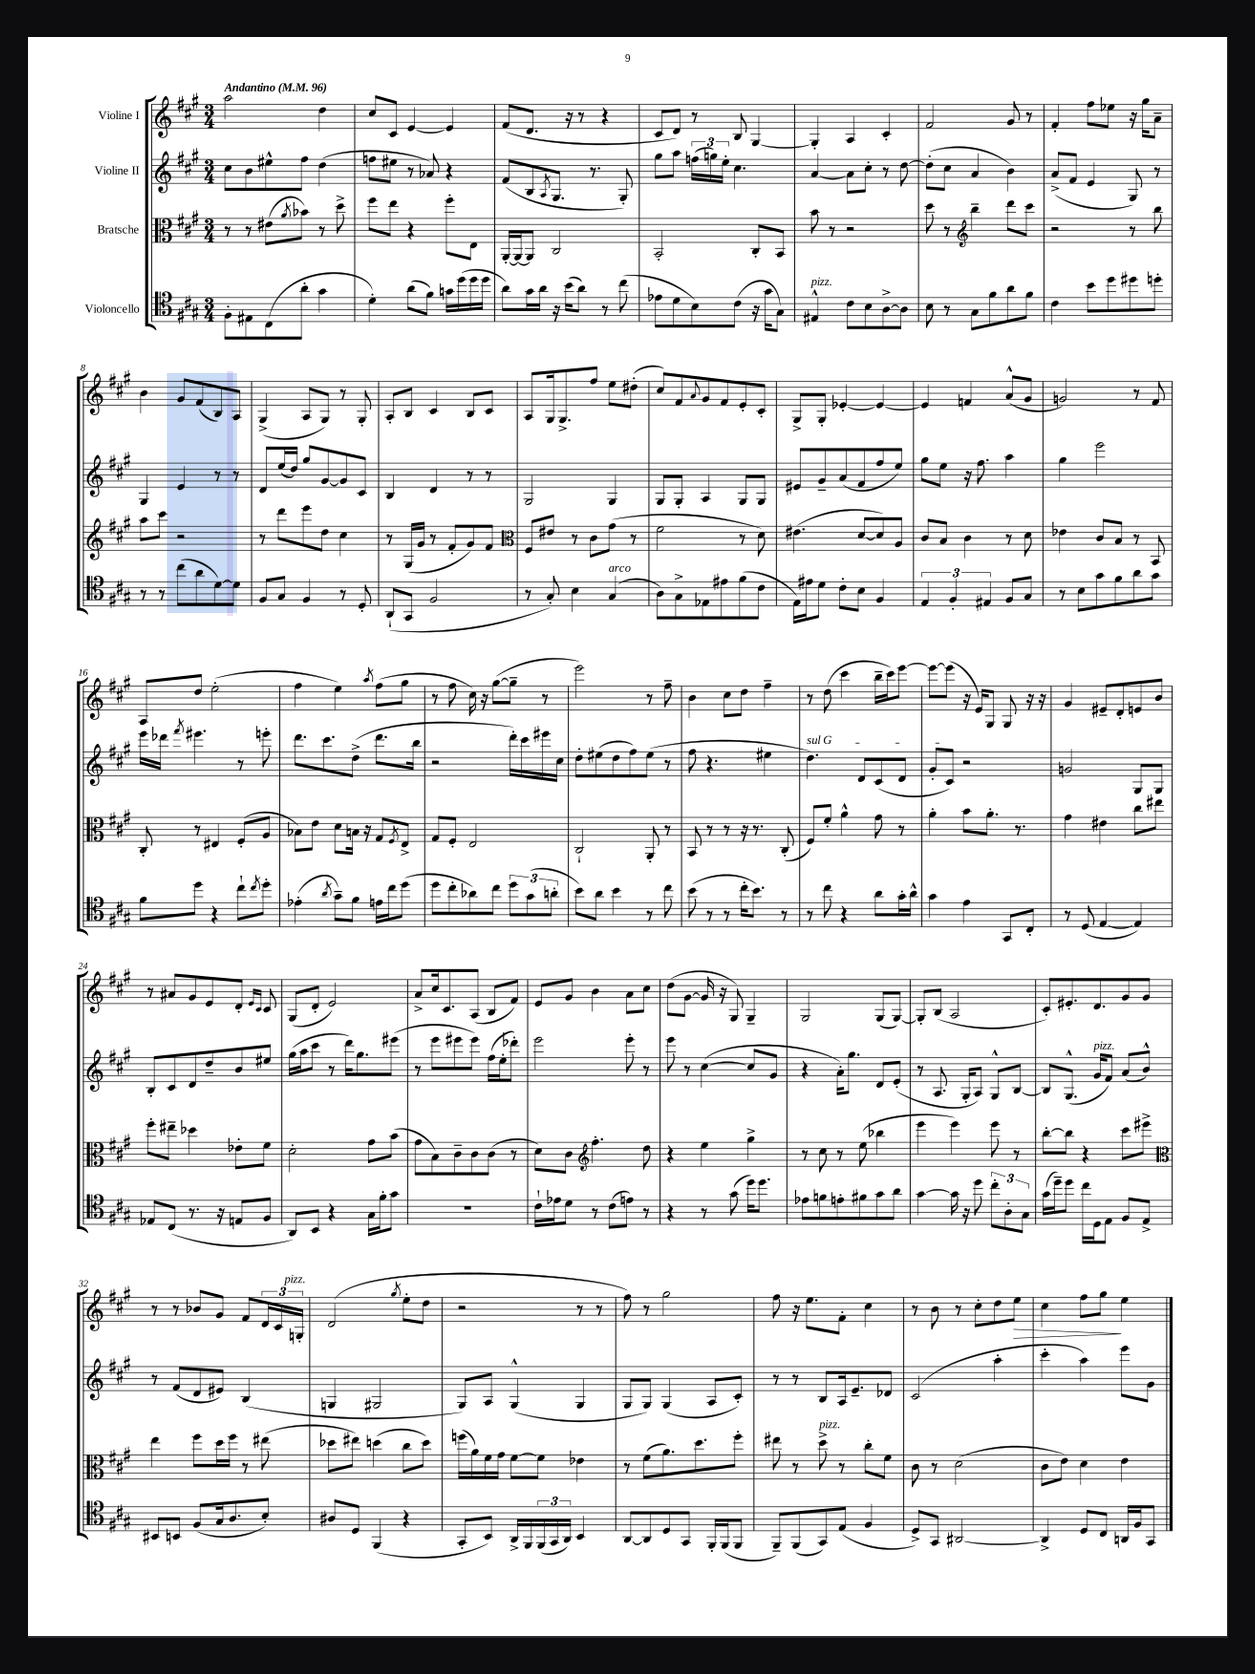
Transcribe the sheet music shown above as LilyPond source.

<<
\new StaffGroup <<
\new Staff = "s0" \with { instrumentName = "Violine I" } {
    \clef treble \key a \major \numericTimeSignature \time 3/4 \tempo "Andantino" 4 = 96
    a''2 d''4 |
    cis''8 cis'8 e'4~ e'4 |
    fis'8( d'8. r16 r8 r4 |
    cis'8 d'8) r8 b8 gis4~ |
    gis4-. a4 cis'4-. |
    fis'2 gis'8 r8 |
    fis'4-. fis''8 ees''8 r16 gis''16 a'8-- |
    b'4 gis'8 fis'8( b8) a8 |
    gis4->( a8 gis8) r8 gis8-. |
    a8-. b8 cis'4 b8 cis'8 |
    a8 gis16 gis8.-> fis''8 e''8 dis''8-.( |
    cis''8) fis'8 \appoggiatura { a'8 } gis'8 fis'8 e'8-. cis'8-. |
    gis8-> gis8-. ees'4~-. ees'4~ |
    ees'4 f'4 a'8-^( gis'8 |
    g'2) r8 fis'8 |
    a8 d''8 e''2-.( |
    fis''4 e''4) \acciaccatura { a''8 } fis''8( gis''8 |
    r8 fis''8 cis''16) r16 gis''8~( gis''8-- r8 |
    e'''2) r8 fis''8-- |
    b'4 cis''8 d''8 fis''4-- |
    r8 d''8( cis'''4 b''16-- cis'''16) e'''8~ |
    e'''8~ e'''8( r16 e'16) gis8 gis8 r16 r16 |
    gis'4 eis'8-- d'8-. e'8 b'8 |
    r8 ais'8 gis'8 e'8 d'8-. \grace { e'16 cis'16 } cis'8 |
    gis8( d'8-. e'2) |
    a'8-> cis''16 cis'8. a8( b8 fis'8) |
    e'8 gis'8 b'4 a'8 cis''8 |
    d''8( gis'8~ gis'16 r16 gis8) gis4-- |
    gis2 gis8( gis8~) |
    gis8-. b8( a2 |
    cis'8-.) eis'8.-. d'8. gis'8 gis'8 |
    r8 r8 bes'8 gis'8 fis'8 \tuplet 3/2 { d'16 cis'16 g16-.^\markup { \italic "pizz." } } |
    d'2( \acciaccatura { gis''8 } e''8-. d''8 |
    r2 r8 r8 |
    fis''8) r8 gis''2 |
    fis''8 r16 e''8. fis'8-. cis''4 |
    r8 b'8 r8 cis''8-. d''8 e''8\> |
    cis''4 fis''8 gis''8\! e''4 \bar "|." |
}
\new Staff = "s1" \with { instrumentName = "Violine II" } {
    \clef treble \key a \major \numericTimeSignature \time 3/4
    cis''8 b'8 eis''8-^ fis''8 d''4( |
    f''8 eis''8 r8 aes'8) r4 |
    fis'8( b8 \acciaccatura { a8 } gis8. r8. gis8-.) |
    gis''8 a''8 \tuplet 3/2 { f''16( g''16) e''16-. } cis''4. |
    a'4~ a'8 cis''8-. r8 d''8~ |
    d''8-.( cis''8 a'4 b'4) |
    a'8->( fis'8 e'4 gis8) r8 |
    gis4 e'4 r8 r8 |
    d'8 e''16( d''16) gis''8 gis'8~ gis'8 cis'8 |
    b4 d'4 r8 r8 |
    gis2 gis4 |
    gis8 gis8-. a4 gis8 gis8 |
    eis'8 gis'8-- a'8( fis'8 fis''8 e''8) |
    gis''8 e''8 r16 fis''8. a''4 |
    gis''4 e'''2 |
    e'''16 des'''16 \acciaccatura { fis'''8 } eis'''4. r8 e'''8-. |
    d'''8. cis'''8. d''8->( d'''8. b''16 |
    r2 d'''16-.) cis'''16 eis'''16 cis''16 |
    d''8-. eis''8( d''8 fis''8) eis''8( r8 |
    fis''8 r4. eis''4 |
    \once \override TextSpanner.bound-details.left.text = \markup { \italic "sul G" } d''4.\startTextSpan) d'8 cis'8( d'8 |
    gis'8-. cis'8\stopTextSpan) r2 |
    g'2 gis8 gis8 |
    b8-. cis'8 d'8 d''8-- b'8 eis''8 |
    gis''16( a''16 cis'''8 r8 d'''16) gis''8. eis'''8( |
    r8 e'''8 eis'''8 eis'''8) fis''16( e''16-. des'''8-.) |
    e'''2 e'''8-. r8 |
    e'''8 r8 cis''4~( cis''8 gis'8 |
    r4 a'16-.) gis''8. d'8 e'8-.( |
    r8 a8. gis16-. a8) gis8-^ b8~ |
    b8 gis8.-^( gis'16^\markup { \italic "pizz." } fis'8) a'8( b'8-^) |
    r8 fis'8( d'8 eis'8) b4( |
    g4 gis2 |
    gis8) a8 gis4-^( gis4 |
    gis8 gis8) gis4( a8 cis'8-.) |
    r8 r8 b8 a16 e'8.-- des'8 |
    cis'2( a''4-. |
    cis'''4-. a''4) e'''8 gis'8 \bar "|." |
}
\new Staff = "s2" \with { instrumentName = "Bratsche" } {
    \clef alto \key a \major \numericTimeSignature \time 3/4
    r8 r8 eis'8( \acciaccatura { a'8 } bes'8) r8 d''8-> |
    fis''8 e''8 r4 fis''8-. e8 |
    a,16~-. a,16~ a,8 cis2 |
    b,2-. cis8-. b,8 |
    b'8 r8 r2 |
    d''8 r8 \clef treble b''4-- d'''8 cis'''8 |
    r2 r8 b''8 |
    a''8 cis'''8 r2 |
    r8 d'''8 e'''8 d''8 cis''4 |
    r8 gis16( gis'16 r8 fis'8-. gis'8) fis'8 |
    \clef alto fis8 eis'8 r8 cis'8 gis'8( r8 |
    fis'2 r8 d'8) |
    eis'4.( d'8~ d'8) a8 |
    cis'8 b8 cis'4 r8 d'8 |
    ees'4 cis'8 b8 r8 b,8 |
    cis8-. r8 eis4 fis8-.( a8 |
    bes8) e'8 d'8 b16 r16 gis8 \acciaccatura { fis8 } e8-> |
    gis8 fis8-. e2 |
    cis2-! a,8-. r8 |
    b,8 r8 r8 r16 r8. cis8-.( |
    fis8) fis'8-. a'4-^ gis'8 r8 |
    a'4-. b'8 a'8.-. r8. |
    gis'4 eis'4 cis''8 eis''8 |
    fis''8-. eis''8-- des''4 ees'8-. fis'8 |
    d'2-. gis'8 b'8( |
    gis'8 b8) cis'8-- cis'8 cis'8( r8 |
    d'8) cis'8 \clef treble fis''4.-. d''8 |
    r4 e''4 gis''4-> |
    r8 cis''8 r8 e''8( bes''4 |
    e'''4 e'''4) e'''8 r8 |
    b''8~-. b''8 r4 cis'''8 eis'''8-> |
    \clef alto e''4 fis''8 d''16 fis''16 r8 eis''8( |
    des''8 eis''8) d''4( cis''8 d''8) |
    f''16( a'16) fis'16 gis'16 fis'8~ fis'8 ees'4 |
    r8 fis'8( a'8.) d''8. fis''8-. |
    eis''8 r8 d''8->^\markup { \italic "pizz." } r8 cis''8-. fis'8 |
    cis'8 r8 d'2( |
    cis'8 e'8) d'4 e'4 \bar "|." |
}
\new Staff = "s3" \with { instrumentName = "Violoncello" } {
    \clef tenor \key a \major \numericTimeSignature \time 3/4
    fis8-. eis8 cis8( a'8-. gis'4 |
    d'4-.) a'8( fis'8) g'16 d''16( d''16 d''16 |
    a'8) gis'16 a'16 r16 b'16( a'8) r8 cis''8( |
    ees'8 d'8 b8) cis'8( r16 gis'16 gis8) |
    eis4-^^\markup { \italic "pizz." } cis'8 b8 a8~-> a8 |
    b8 r8 gis8 fis'8 a'8 fis'8 |
    cis'4 b'8 d''8 dis''8 d''8-. |
    r8 r8 cis''8( a'8 d'8~) d'8 |
    fis8 gis8 fis4 r8 d8-. |
    a,8-!( gis,8 fis2 |
    r8 gis8-.) b4 gis4^\markup { \italic "arco" }( |
    a8) gis8-> ees8 eis'8 fis'8( cis'8 |
    e16) eis'16 d'8 cis'8-. b8 fis4 |
    \tuplet 3/2 { e4 fis4-. eis4 } fis8 gis8 |
    r8 b8 gis'8 fis'8 a'8 gis'8 |
    fis'8 d''8 r4 cis''8-! \acciaccatura { cis''8 } d''8-. |
    ees'4-.( \acciaccatura { a'8 } gis'8--) fis'8 e'16 cis''16 d''8( |
    d''8 cis''8-. aes'8) cis''8 \tuplet 3/2 { d''8 gis'8( a'8-. } |
    b'8) a'8 b'4 r8 cis''8 |
    b'8( r8 r8 cis''16-. b'8.) r8 |
    r8 cis''8 r4 a'8 gis'16-. a'16-^ |
    gis'4 e'4 gis,8 cis8-. |
    r8 d8( e4~ e4) |
    ees8 cis8( r8. r16 e8 fis8 |
    a,8) b,8 r4 gis16 fis'16-. gis'8 |
    R2. |
    cis'16-! ees'16 d'8 r8 cis'8( e'8) r8 |
    r4 r8 gis'8( d''16) d''8. |
    ees'8 f'8 e'8-. fis'8 gis'8 a'8 |
    gis'4~ gis'16 r16 d''8 \tuplet 3/2 { cis''8-. a8-. gis8 } |
    gis'16( d''16--) d''8 cis''16 d16 e8 fis8 e8-> |
    bis,8 b,8 fis8( gis16 a8. b8-.) |
    ais8 d8 fis,4( r4 |
    gis,8-. b,8) a,16-> fis,16 \tuplet 3/2 { fis,16( gis,16 a,16) } b,4 |
    a,8~ a,8 d8 gis,8 fis,16-. fis,16( fis,8 |
    fis,8--) fis,8( gis,8) e8( fis4 |
    d8->) gis,8 ais,2~ |
    ais,4-> d8 cis8 a,16 fis16 gis,8 \bar "|." |
}
>>
>>
